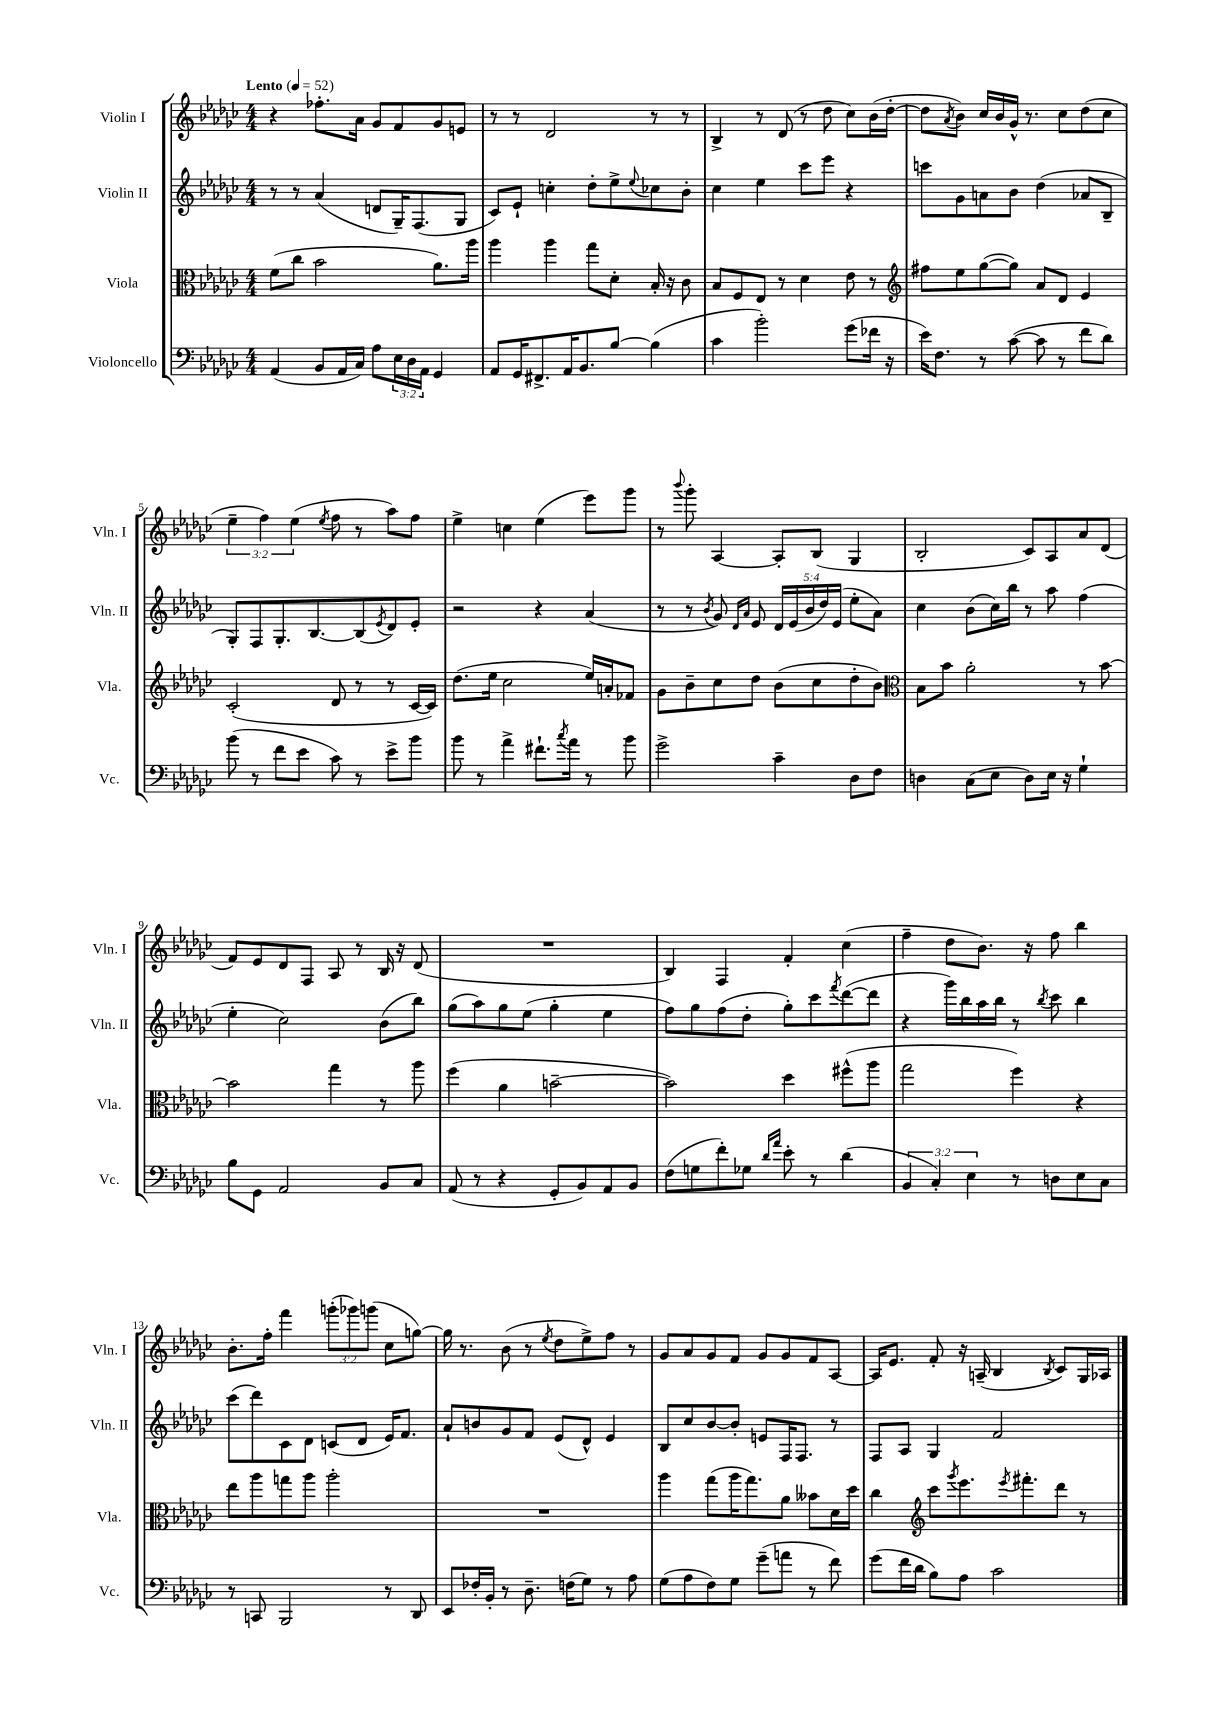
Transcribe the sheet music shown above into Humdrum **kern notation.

**kern	**kern	**kern	**kern
*staff4	*staff3	*staff2	*staff1
*clefF4	*clefC3	*clefG2	*clefG2
*k[b-e-a-d-g-c-]	*k[b-e-a-d-g-c-]	*k[b-e-a-d-g-c-]	*k[b-e-a-d-g-c-]
*M4/4	*M4/4	*M4/4	*M4/4
*MM52	*MM52	*MM52	*MM52
(4AA-	(8f	8r	4r
.	8cc-	8r	.
8BB-	2b-	(4a-	8.ff-'
16AA-	.	.	.
16C-)	.	.	16a-
8A-	.	8d	8g-
24E-	.	16G-~)	8f
24D-	.	.	.
.	.	(8.F	.
24AA-	.	.	.
4GG-	8.a-)	.	8g-
.	.	8G-	8e
.	16aa-	.	.
=	=	=	=
8AA-	4aa-	8c-)	8r
16GG-	.	8e-`	8r
8.FF#^	.	.	.
.	4aa-	4cc'	2d-
16AA-	.	.	.
8.BB-	.	.	.
.	8gg-	8dd-'	.
[8B-	8d-'	8ee-^	.
.	.	8qqee-	.
(4B-]	16B-'	8cc-	8r
.	16r	.	.
.	8c-	8b-'	8r
=	=	=	=
4c-	8B-	4cc-	4B-^
.	8F	.	.
2b-')	8E-	4ee-	8r
.	8r	.	(8d-
.	4d-	8ccc-	8r
.	.	8eee-	8dd-
(8g-	8e-	4r	8cc-)
16f-	8r	.	(16b-
16r	.	.	[16dd-'
=	=	=	=
*	*clefG2	*	*
16e-)	8ff#	8ccc	8dd-]
8.F	.	.	.
.	.	.	8qa-
.	8ee-	8g-	8b-)
8r	([8gg-	8a	16cc-
.	.	.	16b-
([8c-	8gg-])	8b-	16g-^^
.	.	.	8.r
8c-]	8a-	(4dd-	.
8r	8d-	.	8cc-
8f	4e-	8a-	(8dd-
8d-)	.	8B-~	8cc-
=	=	=	=
(8b-	(2c-'	8G-')	6ee-~
8r	.	8F	.
.	.	.	6ff)
8f	.	8.G-'	.
.	.	.	(6ee-
8e-	.	.	.
.	.	[8.B-	.
.	.	.	8qee-
8c-)	8d-	.	8ff
8r	8r	(8B-]	8r
.	.	8qe-	.
8e-^	8r	8d-)	8aa-)
8b-	[16c-	8e-'	8ff
.	16c-])	.	.
=	=	=	=
8b-	(8.dd-	2r	4ee-^
8r	.	.	.
.	16ee-	.	.
4a-^	2cc-	.	4cc
8.f#`	.	4r	(4ee-
8qcc-	.	.	.
16a-	.	.	.
8r	16ee-)	(4a-	8eee-)
.	16a'	.	.
8b-	8f-	.	8ggg-
=	=	=	=
2g-^	8g-	8r	8r
.	.	.	8qqbbb-
.	8b-~	8r	8ggg-'
.	.	8qb-	.
.	8cc-	8g-)	[4A-
.	.	16qqd-	.
.	.	16qqa-	.
.	8dd-	8e-	.
4c-~	(8b-	20d-	8A-']
.	.	(20e-	.
.	.	20b-	.
.	8cc-	.	(8B-
.	.	20dd-)	.
.	.	(20e-	.
8D-	8dd-'	8ee-'	4G-
8F	8b-)	8a-)	.
=	=	=	=
*	*clefC3	*	*
4D	8B-	4cc-	2B-'
.	8b-	.	.
(8C-	2a-'	(8b-	.
8E-	.	16cc-)	.
.	.	16bb-	.
8D)	.	8r	8c-)
16E-	.	8aa-	8A-
16r	.	.	.
4G-`	8r	(4ff	8a-
.	[8b-	.	(8d-
=	=	=	=
8B-	2b-]	4ee-'	8f)
8GG-	.	.	8e-
2AA-	.	2cc-)	8d-
.	.	.	8F
.	4gg-	.	8A-
.	.	.	8r
8BB-	8r	(8b-	16B-
.	.	.	16r
8C-	8aa-	8bb-)	(8d-
=	=	=	=
(8AA-	(4ff	(8gg-	1r
8r	.	8aa-)	.
4r	4a-	8gg-	.
.	.	(8ee-	.
8GG-'	[2b~	4gg-'	.
8BB-)	.	.	.
8AA-	.	4ee-	.
8BB-	.	.	.
=	=	=	=
(8F	2b])	8ff)	4B-)
8G	.	8gg-	.
8f')	.	(8ff	4F
8G-	.	8dd-'	.
16qqd-	.	.	.
16qqa-	.	.	.
8e-'	4dd-	8gg-')	4f'
8r	.	8ccc-	.
.	.	8qfff	.
(4d-	(8ff#^^	([8ddd-	(4cc-
.	8aa-	8ddd-]	.
=	=	=	=
6BB-	2gg-	4r	4ff~
6C-')	.	.	.
.	.	16ggg-)	8dd-
.	.	16bb-	.
6E-	.	.	.
.	.	16aa-	8.b-)
.	.	16bb-	.
8r	4ff)	8r	.
.	.	.	16r
.	.	8qbb-	.
8D	.	8ccc-	8ff
8E-	4r	4bb-	4bb-
8C-	.	.	.
=	=	=	=
8r	8ee-	(8ccc-	8.b-'
8CC	8aa-	8ddd-)	.
.	.	.	16ff'
2BBB-	8gg	8c-	4fff
.	8aa-	8d-	.
.	2aa-'	(8c	(12ggg'
.	.	.	12ggg-)
.	.	8d-	.
.	.	.	(12ggg
8r	.	16e-)	8cc-
.	.	8.f	.
8DD-	.	.	[8gg)
=	=	=	=
8EE-	1r	8a-`	16gg]
.	.	.	8.r
16F-'	.	8b	.
16BB-'	.	.	.
8r	.	8g-	(8b-
8.D-~	.	8f	8r
.	.	.	8qee-
.	.	(8e-	8dd-
(16F	.	.	.
8G-)	.	8d-^^)	8ee-^)
8r	.	4e-	8ff
8A-	.	.	8r
=	=	=	=
(8G-	4aa-	8B-	8g-
8A-	.	8cc-	8a-
8F)	(8gg-	[8b-	8g-
8G-	16aa-	8b-']	8f
.	8.gg-)	.	.
(8g-~	.	8e	8g-
8a	8a-	16F	8g-
.	.	8.F	.
8r	8b--	.	8f
8f)	16d-	8r	[8A-
.	16dd-	.	.
=	=	=	=
(8g-	4cc-	8F	16A-]
.	.	.	8.e-
16f	.	8A-	.
16d-	.	.	.
*	*clefG2	*	*
8B-)	8ccc-	4G-	8f'
.	8qggg-	.	.
8A-	8.eee-	.	16r
.	.	.	(16A~
2c-	.	2f	4B-
.	8qeee-	.	.
.	8.fff#'	.	.
.	.	.	8qB-
.	8ddd-	.	8c-)
.	8r	.	16G-
.	.	.	16A-
==	==	==	==
*-	*-	*-	*-
